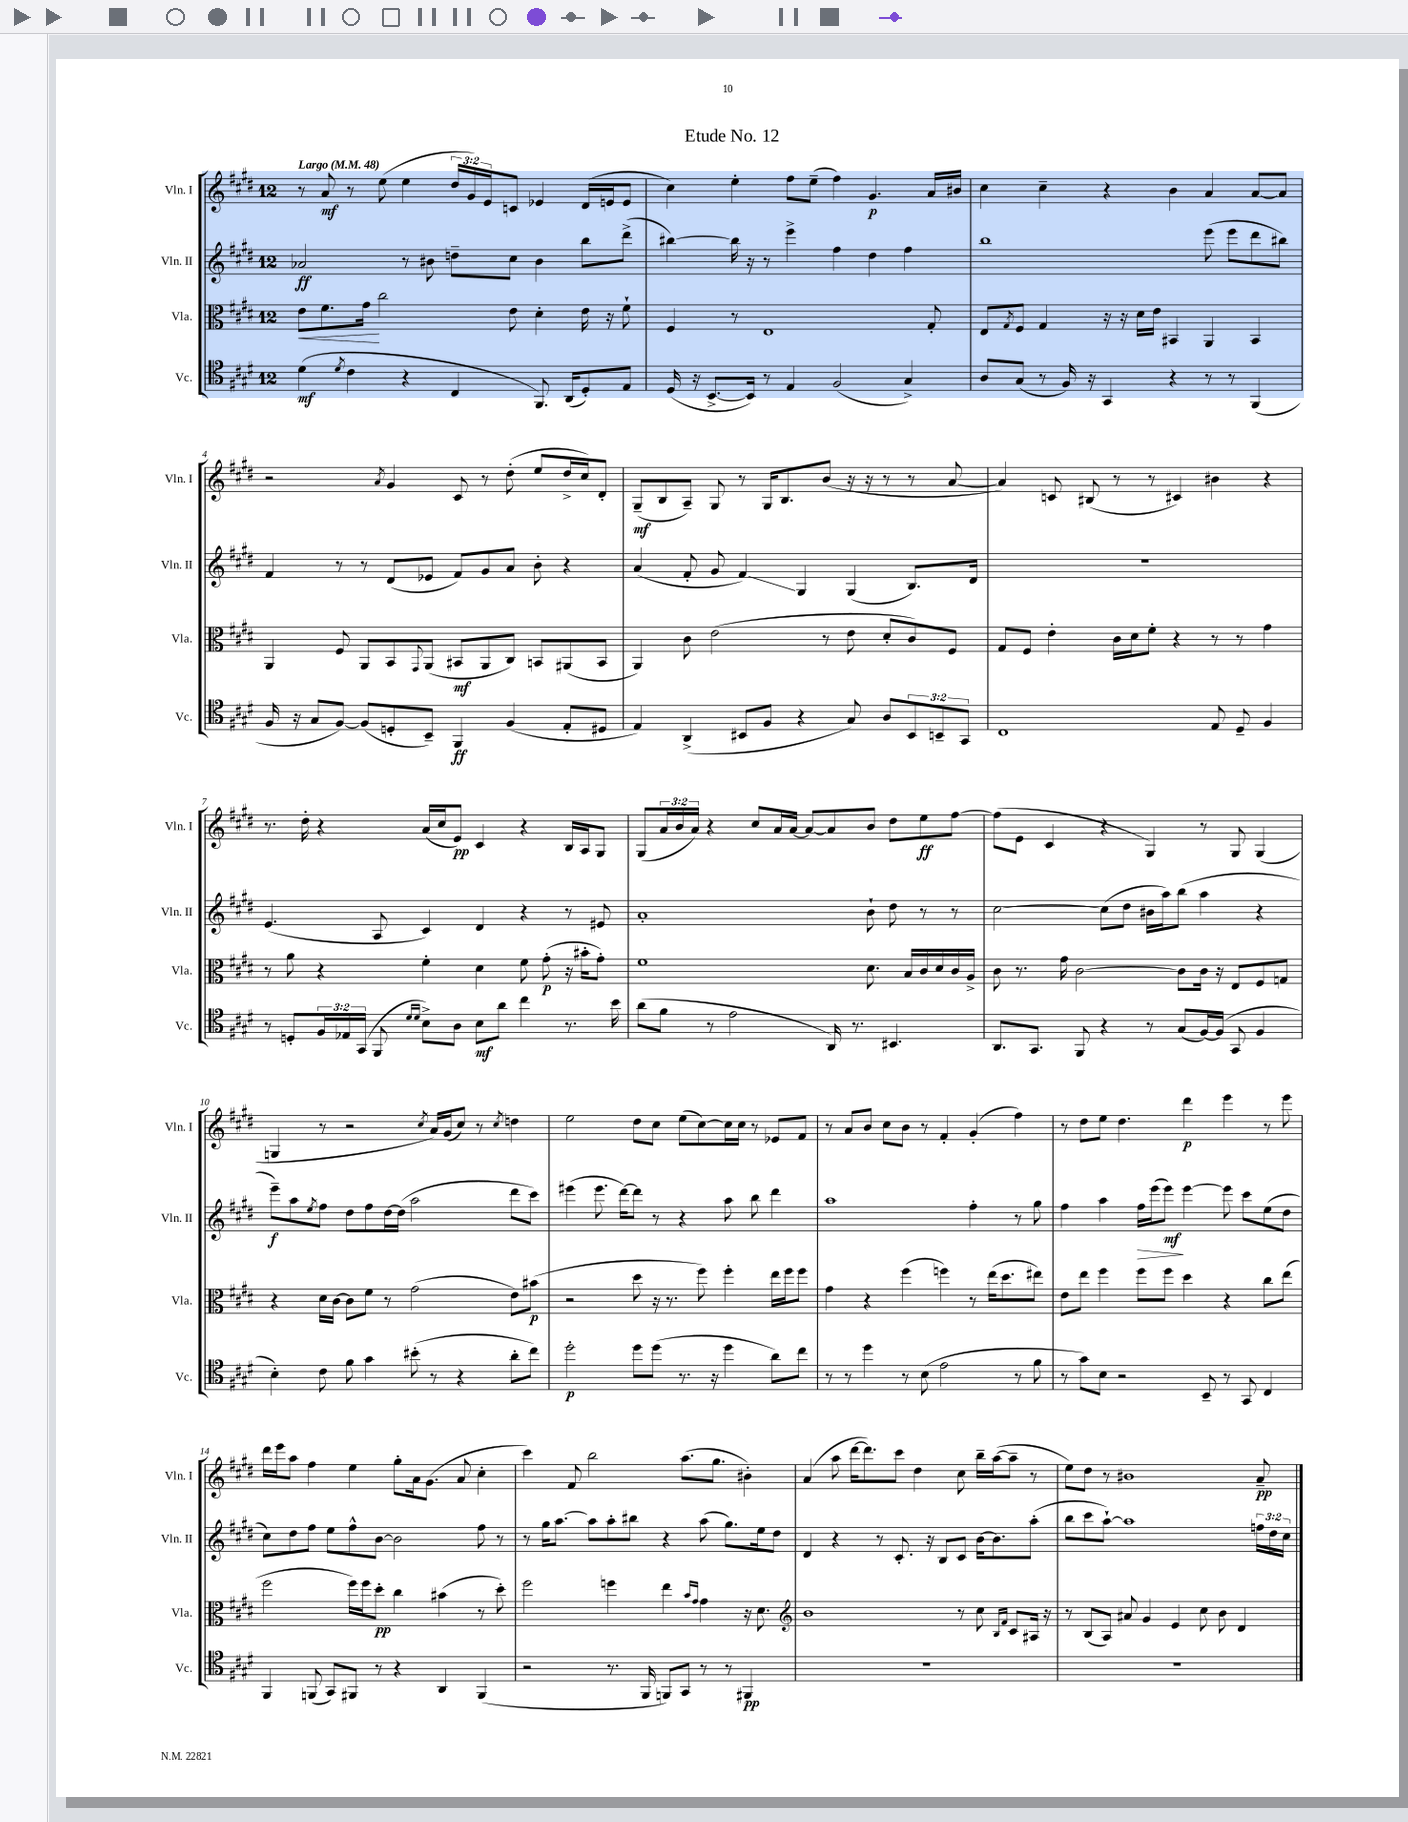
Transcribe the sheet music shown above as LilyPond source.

\header { title = "Etude No. 12" }
<<
\new StaffGroup <<
\new Staff = "s0" \with { instrumentName = "Vln. I" shortInstrumentName = "Vln. I" } {
    \clef treble \key e \major \once \override Staff.TimeSignature.style = #'single-digit \time 12/8 \override Staff.TupletNumber.text = #tuplet-number::calc-fraction-text \tempo "Largo" 4 = 48
    r8 a'8\mf r8 e''8( e''4 \tuplet 3/2 { dis''16 gis'16) e'16 } c'8 ees'4 dis'16( e'16 e'8 |
    cis''4) e''4-. fis''8 e''8--( fis''4) gis'4.\p a'16 bis'16 |
    cis''4 cis''4-- r4 b'4 a'4 a'8~ a'8 |
    r2 \acciaccatura { a'8 } gis'4 cis'8 r8 dis''8-.( e''8 dis''16-> cis''16) dis'8-. |
    gis8--\mf( b8 a8--) gis8 r8 gis16 b8. b'8( r16 r16 r8 r8 a'8~ |
    a'4) c'8 bis8( r8 r8 cis'4) bis'4 r4 |
    r8. dis''16-. r4 a'16( cis''16 e'8\pp) cis'4 r4 b16 a16 gis8 |
    gis8( \tuplet 3/2 { a'16 b'16 a'16) } r4 cis''8 a'16 a'16~ a'8~ a'8 b'8 dis''8 e''8\ff fis''8~ |
    fis''8( e'8 cis'4 r4 gis4) r8 gis8 gis4( |
    g4 r8 r2 \acciaccatura { cis''8 } a'16) gis'16( cis''8) r8 \acciaccatura { cis''8 } d''4 |
    e''2 dis''8 cis''8 e''8( cis''8~) cis''16 cis''16 r8 ees'8 fis'8 |
    r8 a'8 b'8 cis''8 b'8 r8 fis'4-. gis'4-.( fis''4) |
    r8 dis''8 e''8 dis''4. dis'''4\p e'''4 r8 e'''8 |
    dis'''16 e'''16 a''8 fis''4 e''4 gis''8-. a'16 gis'8.( a'8 cis''4-. |
    cis'''4) fis'8 b''2 a''8.( gis''8. bis'4-.) |
    a'4( a''8 dis'''16~ dis'''8.) cis'''8 dis''4 cis''8 b''16-- a''16~( a''8-- r8 |
    e''8) dis''8 r8 bis'1 a'8--\pp \bar "|." |
}
\new Staff = "s1" \with { instrumentName = "Vln. II" shortInstrumentName = "Vln. II" } {
    \clef treble \key e \major \once \override Staff.TimeSignature.style = #'single-digit \time 12/8 \override Staff.TupletNumber.text = #tuplet-number::calc-fraction-text
    aes'2\ff r8 bis'8 d''8-- cis''8 bis'4 b''8 dis'''8->( |
    bis''4~) bis''16 r16 r8 e'''4-> fis''4 dis''4 fis''4 |
    b''1 e'''8( e'''8 dis'''8 bis''8) |
    fis'4 r8 r8 dis'8( ees'8 fis'8) gis'8 a'8 b'8-. r4 |
    a'4( fis'8-. gis'8 fis'4\glissando) gis4 gis4( b8.) dis'16 |
    R1. |
    e'4.( a8 cis'4) dis'4 r4 r8 eis'8 |
    a'1-. b'8-! dis''8 r8 r8 |
    cis''2~ cis''8( dis''8 bis'16 a''16) b''8( a''4 r4 |
    e'''8--\f) a''8 \acciaccatura { e''8 } fis''8 dis''8 fis''8 dis''16~ dis''16( a''2 dis'''8 cis'''8) |
    eis'''4( eis'''8. dis'''16~) dis'''8 r8 r4 a''8 b''8 dis'''4 |
    a''1 fis''4-. r8 gis''8 |
    fis''4 a''4 fis''16\> e'''16( e'''8\mf\!) e'''4~ e'''8 cis'''8 e''8( dis''8 |
    cis''8) dis''8 fis''8 e''8 fis''8-^ b'8~ b'2 fis''8 r8 |
    r8 gis''16 a''8.~ a''8 a''8-. bis''8 r4 a''8( gis''8.) e''16 dis''8 |
    dis'4 r4 r8 cis'8.-. r16 b8 cis'8 b'16~ b'8. a''8-.( |
    b''8 cis'''8 a''8~-!) a''1 \tuplet 3/2 { f''16 dis''16 cis''16 } \bar "|." |
}
\new Staff = "s2" \with { instrumentName = "Vla." shortInstrumentName = "Vla." } {
    \clef alto \key e \major \once \override Staff.TimeSignature.style = #'single-digit \time 12/8
    e'8\< fis'8. gis'16\! cis''2 e'8 dis'4-. e'16 r16 fis'8-! |
    fis4 r8 e1 gis8-. |
    e8 \acciaccatura { gis8 } fis8 gis4 r16 r16 dis'16 e'16 bis,4 a,4 bis,4 |
    a,4 fis8 a,8 b,8 \appoggiatura { gis,8 } a,8( bis,8\mf a,8 cis8) b,8 ais,8( b,8 |
    a,4) cis'8 e'2( r8 e'8 dis'8-. cis'8) fis8 |
    gis8 fis8 e'4-. cis'16 dis'16 fis'8-. r4 r8 r8 gis'4 |
    r8 a'8 r4 fis'4-. dis'4 fis'8 gis'8-.\p( r16 bis'16-. gis'8-.) |
    fis'1 dis'8. b16 cis'16 dis'16 cis'16 a16-> |
    cis'8 r8. gis'16 cis'2~ cis'8 cis'16 r16 e8 fis8 g8 |
    r4 dis'16 cis'16~ cis'8 fis'8 r8 gis'2( e'8) bis'8\p( |
    r2 dis''8 r16 r8. fis''8) fis''4-. e''16 fis''16 fis''8 |
    gis'4 r4 fis''4( f''4) r8 e''16( dis''8. eis''8) |
    e'8 e''8 fis''4 fis''8 fis''8 dis''4 r4 cis''8 e''8( |
    fis''2 fis''16) fis''16 dis''8-.\pp cis''4 bis'4( r8 dis''8-.) |
    fis''2 f''4 e''4 \grace { b'16 gis'16 } gis'4 r16 dis'8. |
    \clef treble b'1 r8 cis''8 \grace { b16 fis'16 } cis'8 ais16 r16 |
    r8 b8( a8) ais'8 gis'4 e'4 cis''8 b'8 dis'4 \bar "|." |
}
\new Staff = "s3" \with { instrumentName = "Vc." shortInstrumentName = "Vc." } {
    \clef tenor \key e \major \once \override Staff.TimeSignature.style = #'single-digit \time 12/8 \override Staff.TupletNumber.text = #tuplet-number::calc-fraction-text
    dis'4\mf( \acciaccatura { dis'8 } cis'4 r4 cis4 fis,8.) a,16( dis8-.) e8 |
    dis16( r16 b,8.~-> b,16) r8 e4 fis2( gis4->) |
    a8 gis8( r8 fis16) r16 gis,4 r4 r8 r8 fis,4( |
    fis16 r16 gis8 fis8~) fis8( d8-. b,8--) fis,4\ff fis4( e8-. dis8 |
    e4) a,4->( bis,8 fis8 r4 gis8) a8 \tuplet 3/2 { bis,8 b,8-- gis,8 } |
    cis1 e8 dis8-- fis4 |
    r8 d8-. \tuplet 3/2 { fis16 ees16 gis,16( } fis,8 \grace { dis'16 dis'16 } b8->) a8 b8\mf a'8 cis''4 r8. b'16 |
    a'8( fis'8 r8 e'2 a,16) r8. bis,4. |
    a,8. gis,8. fis,8 r4 r8 gis8( fis16~) fis16( gis,8 fis4 |
    b4-.) cis'8 fis'8 gis'4 bis'8-.( r8 r4 a'8-. cis''8) |
    dis''2-.\p dis''8 dis''8( r8. r16 dis''4 a'8) cis''8 |
    r8 r8 dis''4 r8 b8( e'2 r8 fis'8 |
    r8 gis'8) b8 r2 b,8-- r8 gis,8 cis4 |
    fis,4 f,8( gis,8) fis,8 r8 r4 a,4 fis,4( |
    r2 r8. fis,16 f,8) gis,8 r8 r8 fis,4\pp |
    R1. |
    R1. \bar "|." |
}
>>
>>
